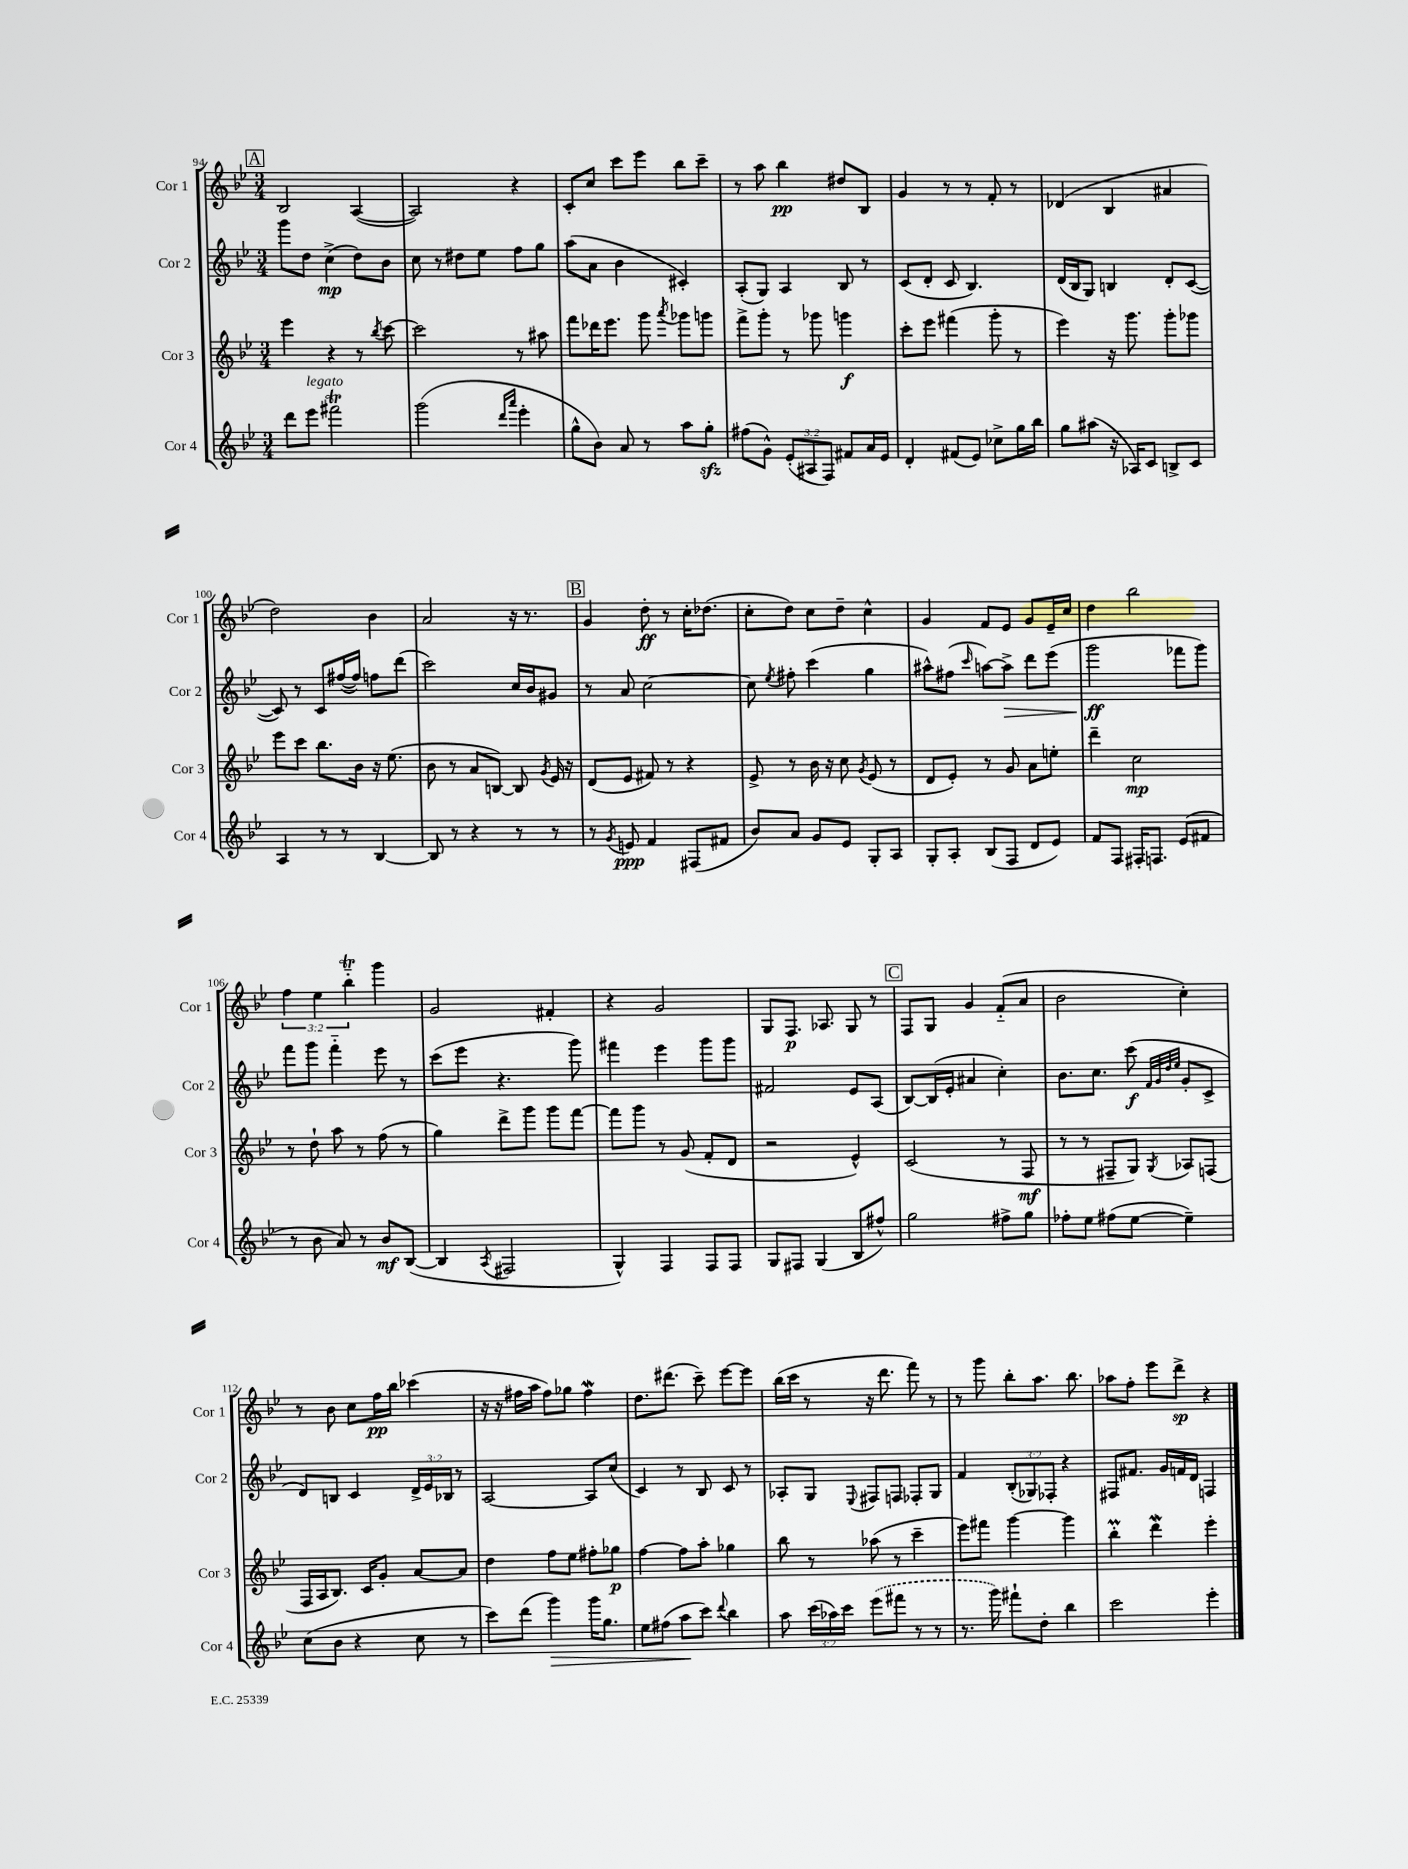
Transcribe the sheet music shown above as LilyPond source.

<<
\new StaffGroup <<
\new Staff = "s0" \with { instrumentName = "Cor 1" shortInstrumentName = "Cor 1" } {
    \clef treble \key bes \major \numericTimeSignature \time 3/4 \override Staff.TupletNumber.text = #tuplet-number::calc-fraction-text
    \autoBeamOff \mark \markup { \box "A" } bes2 a4~( |
    a2) r4 |
    c'8[-. c''8] c'''8[ ees'''8] bes''8[ c'''8]-- |
    r8 a''8 bes''4\pp dis''8[ bes8] |
    g'4 r8 r8 f'8-. r8 |
    des'4( bes4 ais'4 |
    d''2) bes'4 |
    a'2 r16 r8. |
    \mark \markup { \box "B" } g'4 d''8-.\ff r8 c''16[-. des''8.]( |
    c''8[-. d''8]) c''8[ d''8]-- c''4-^ |
    g'4 f'8[ ees'8] g'8[ ees'16-- c''16] |
    d''4 bes''2 |
    \tuplet 3/2 { f''4 ees''4 bes''4-_\trill } g'''4 |
    g'2 fis'4-. |
    r4 g'2 |
    g8[ f8.]\p aes8. g8 r8 |
    \mark \markup { \box "C" } f8[ g8] g'4 f'8[-_( a'8] |
    bes'2 c''4-.) |
    r8 bes'8 c''8[ f''16\pp bes''16] ces'''4( |
    r16 r16 fis''16[ a''16] fis''8[) ges''8] fis''4\mordent |
    d''8.[ dis'''8.]( c'''8--) ees'''8[~ ees'''8] |
    bes''16[( c'''16] r8 r16 d'''8. f'''8) r8 |
    r8 g'''8 bes''8[-. a''8.] bes''8. |
    aes''8[ f''8]-. ees'''8[ d'''8]->\sp r4 \bar "|." |
}
\new Staff = "s1" \with { instrumentName = "Cor 2" shortInstrumentName = "Cor 2" } {
    \clef treble \key bes \major \numericTimeSignature \time 3/4 \override Staff.TupletNumber.text = #tuplet-number::calc-fraction-text
    \autoBeamOff \mark \markup { \box "A" } g'''8[ d''8] c''4->\mp( d''8[) bes'8] |
    c''8 r8 dis''8[ ees''8] f''8[ g''8] |
    a''8[( a'8] bes'4 cis'4-.) |
    a8[-.( g8]) a4 bes8 r8 |
    c'8[( d'8]-. c'8 bes4.) |
    d'16[( bes16 g8]) b4 d'8[-. c'8]~( |
    c'8) r8 c'8[ fis''16~( fis''16]) f''8[ d'''8]( |
    c'''2) c''16[ bes'16 gis'8] |
    \mark \markup { \box "B" } r8 a'8 c''2~ |
    c''8 \acciaccatura { ees''8 } fis''8-. c'''4( g''4 |
    ais''8[-^) fis''8]( \grace { c'''16 } a''8[~) a''8]->\> d'''8[ ees'''8]( |
    g'''2\ff\! fes'''8[ g'''8]) |
    f'''8[ g'''8] f'''4-_ ees'''8 r8 |
    c'''8[( ees'''8] r4. g'''8) |
    fis'''4 ees'''4 g'''8[ g'''8] |
    fis'2 ees'8[ a8]( |
    \mark \markup { \box "C" } bes8[~) bes16( ees'16]-. ais'4 c''4-.) |
    bes'8.[ c''8.] c'''8\f( \grace { f'32[ g'32 d''32 ees''32] } g'8[-. c'8]-> |
    d'8[) b8] c'4 \tuplet 3/2 { d'16[-> ees'16 bes16] } r8 |
    a2~ a8[ c''8]( |
    c'4) r8 bes8 c'8 r8 |
    aes8[-. g8] \appoggiatura { ees8 } fis8[ f8] fes8[-. g8] |
    f'4 \tuplet 3/2 { bes8[-.( ges8) fes8]-. } r4 |
    fis8[ fis'8.] g'16[ f'16 d'16] f4 \bar "|." |
}
\new Staff = "s2" \with { instrumentName = "Cor 3" shortInstrumentName = "Cor 3" } {
    \clef treble \key bes \major \numericTimeSignature \time 3/4
    \autoBeamOff \mark \markup { \box "A" } ees'''4 r4 r8 \acciaccatura { bes''8 } c'''8~ |
    c'''2 r8 ais''8 |
    f'''8[ des'''16 ees'''8.] g'''8 \acciaccatura { a'''8 } ges'''8[ g'''8] |
    f'''8[-> g'''8]-. r8 ges'''8 g'''4\f |
    c'''8[-. ees'''8] fis'''4( g'''8-. r8 |
    ees'''4) r16 g'''8. g'''8[-. ges'''8] |
    ees'''8[ c'''8] bes''8.[ bes'16] r16 ees''8.( |
    bes'8 r8 a'8[ b8]~) b8 \acciaccatura { g'8 } ees'16 r16 |
    \mark \markup { \box "B" } d'8[( ees'8] fis'8) r8 r4 |
    ees'8-> r8 bes'16 r16 c''8 \acciaccatura { g'8 } ees'8( r8 |
    d'8[ ees'8]-.) r8 g'8 a'8[ e''8]-. |
    d'''4-- c''2\mp |
    r8 d''8-! a''8 r8 f''8( r8 |
    g''4) d'''8[-> g'''8] g'''8[ f'''8]~ |
    f'''8[ g'''8] r8 g'8( f'8[-. d'8] |
    r2 ees'4-^) |
    \mark \markup { \box "C" } c'2( r8 f8\mf |
    r8 r8 fis8[-- g8]) \acciaccatura { g8 } aes8[ f8]( |
    f16[ a16 bes8.]) c'16[ g'8]-. a'8[~ a'8] |
    d''4 f''8[ ees''8] fis''8[-. ges''8]\p |
    f''4~ f''8[ a''8]-. ges''4 |
    bes''8 r8 aes''8( r8 c'''4-- |
    ees'''8[) fis'''8] g'''4~ g'''4 |
    bes''4-.\prall d'''4\mordent ees'''4-. \bar "|." |
}
\new Staff = "s3" \with { instrumentName = "Cor 4" shortInstrumentName = "Cor 4" } {
    \clef treble \key bes \major \numericTimeSignature \time 3/4 \override Staff.TupletNumber.text = #tuplet-number::calc-fraction-text
    \autoBeamOff \mark \markup { \box "A" } d'''8[ ees'''8]^\markup { \italic "legato" } fis'''2\trill |
    g'''2( \grace { d'''16[ a'''16] } ees'''4-. |
    g''8[-^ bes'8]) a'8 r8 a''8[ g''8]-.\sfz |
    fis''8[( g'8]-^) \tuplet 3/2 { ees'8[-.( ais8 f8]) } fis'8[ a'16 ees'16] |
    d'4-. fis'8[( ees'8]) ces''8[-> g''16 bes''16] |
    g''8[ ais''8]( r16 aes16[) c'8] b8[-> c'8] |
    a4 r8 r8 bes4~ |
    bes8 r8 r4 r8 r8 |
    \mark \markup { \box "B" } r8 \acciaccatura { g'8 } e'8\ppp f'4 fis8[( fis'8] |
    bes'8[) a'8] g'8[ ees'8] g8[-. a8] |
    g8[-. a8]-. bes8[( f8] d'8[ ees'8]) |
    f'8[ f8] fis16[-. f8.] ees'8[( fis'8] |
    r8 bes'8 a'8) r8 bes'8[\mf bes8]~( |
    bes4 \acciaccatura { a8 } fis2 |
    g4-^) f4 f8[ f8] |
    g8[ fis8] g4( bes8[ fis''8]-^) |
    \mark \markup { \box "C" } g''2 fis''8[-> g''8] |
    fes''8[-. ees''8] fis''8[( ees''8]~ ees''4--) |
    c''8[( bes'8] r4 c''8 r8 |
    c'''8[) d'''8]( g'''4\>) g'''16[ g''8.] |
    ees''8[ fis''8]( a''8[\! c'''8]) \appoggiatura { d'''8 } bes''4 |
    a''8 \tuplet 3/2 { c'''16[( aes''16) c'''16] } \once \slurDashed ees'''8[( fis'''8] r8 r8 |
    r8. g'''16) fis'''8[-! d''8]-. bes''4 |
    c'''2 ees'''4-. \bar "|." |
}
>>
>>
\layout { \context { \Score currentBarNumber = #94 } }
